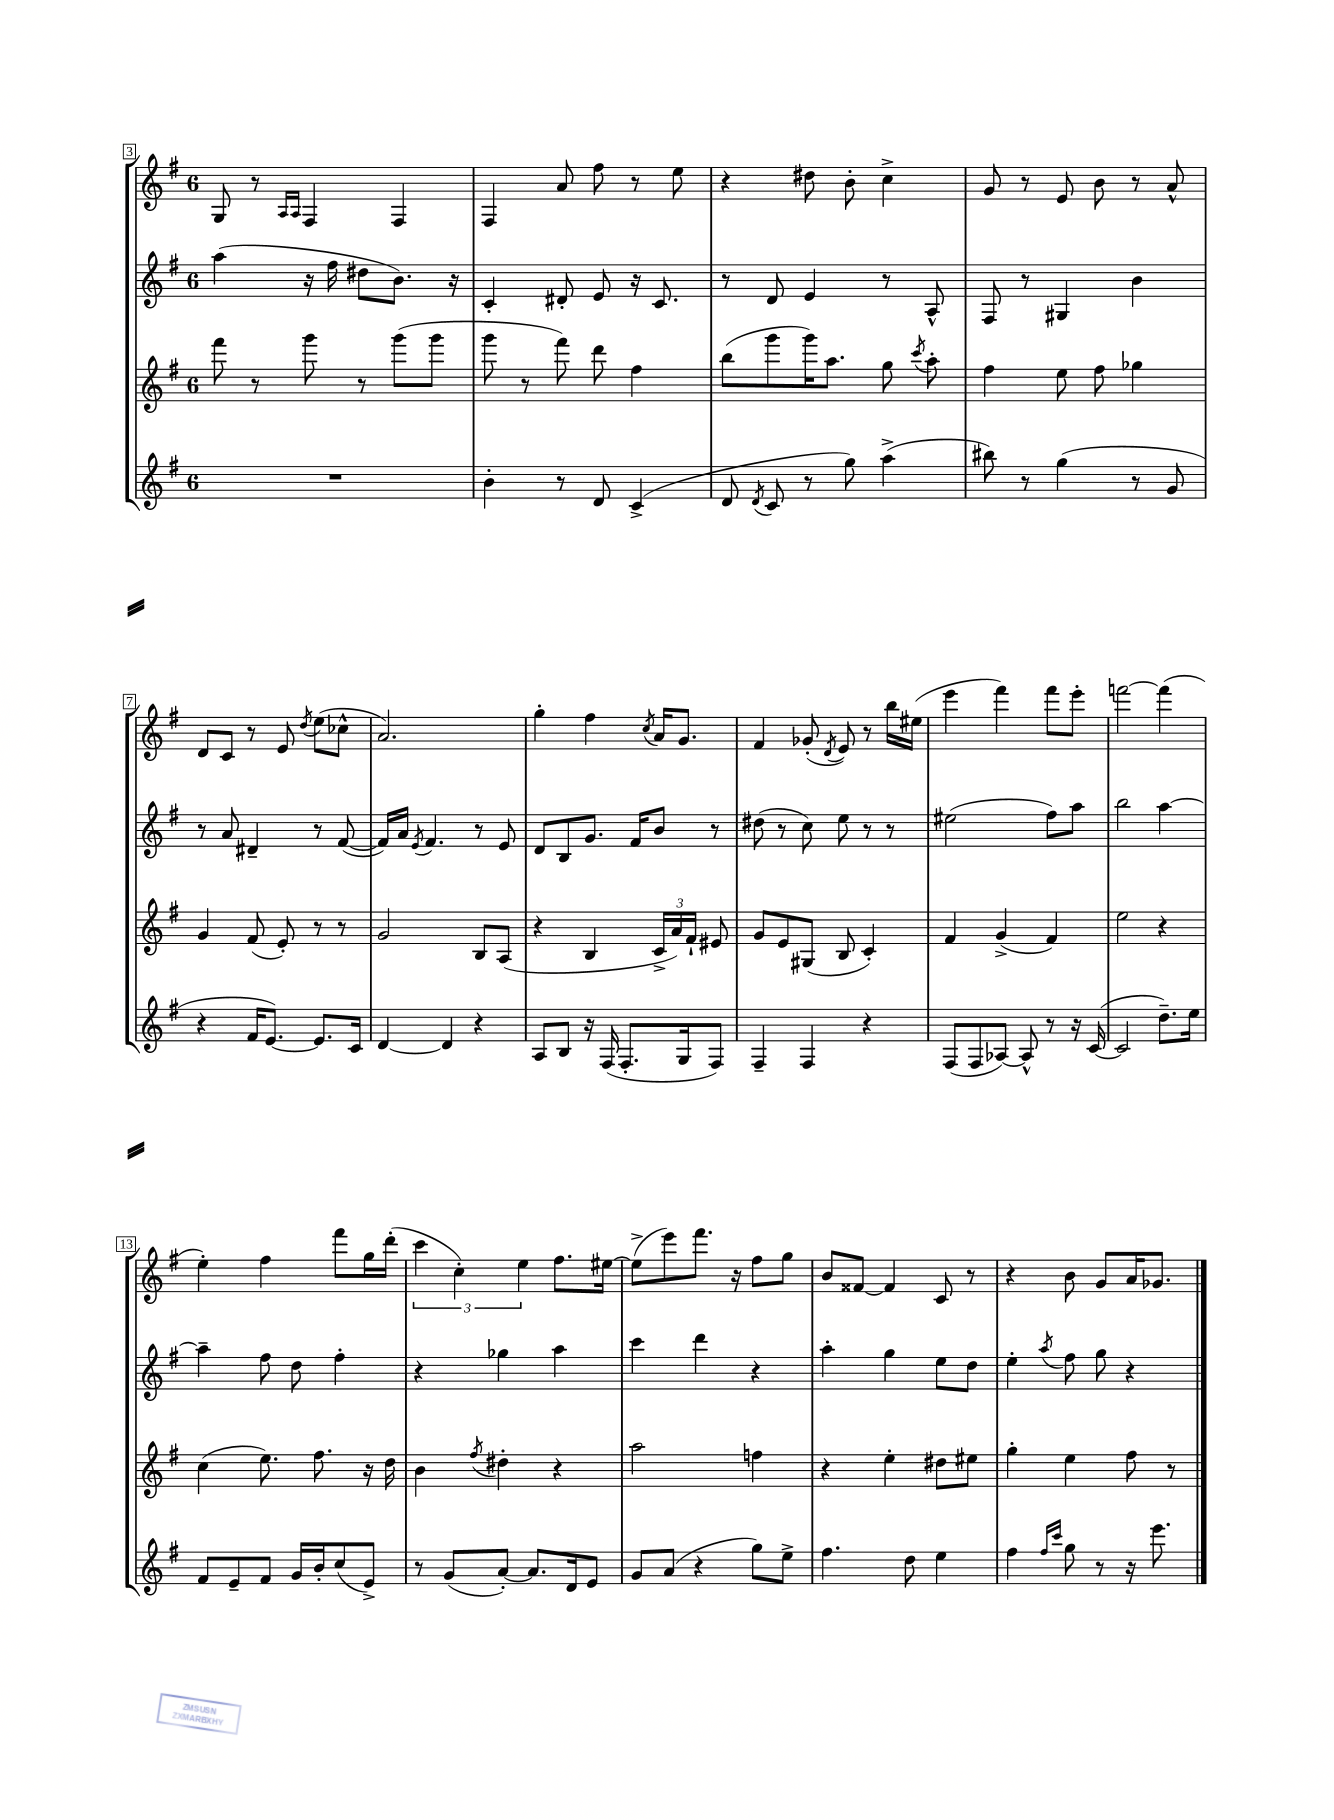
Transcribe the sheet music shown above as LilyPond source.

<<
\new StaffGroup <<
\new Staff = "s0" {
    \clef treble \key g \major \once \override Staff.TimeSignature.style = #'single-digit \time 6/8
    \autoBeamOff g8 r8 \grace { a16[ a16] } fis4 fis4 |
    fis4 a'8 fis''8 r8 e''8 |
    r4 dis''8 b'8-. c''4-> |
    g'8 r8 e'8 b'8 r8 a'8-^ |
    d'8[ c'8] r8 e'8 \acciaccatura { d''8 } e''8[( ces''8]-^ |
    a'2.) |
    g''4-. fis''4 \acciaccatura { c''8 } a'16[ g'8.] |
    fis'4 ges'8-.( \acciaccatura { d'8 } e'8) r8 b''16[ eis''16]( |
    e'''4 fis'''4) fis'''8[ e'''8]-. |
    f'''2~ f'''4( |
    e''4-.) fis''4 fis'''8[ g''16 d'''16]-.( |
    \tuplet 3/2 { c'''4 c''4-.) e''4 } fis''8.[ eis''16]~ |
    eis''8[->( e'''8) fis'''8.] r16 fis''8[ g''8] |
    b'8[ fisis'8]~ fisis'4 c'8 r8 |
    r4 b'8 g'8[ a'16 ges'8.] \bar "|." |
}
\new Staff = "s1" {
    \clef treble \key g \major \once \override Staff.TimeSignature.style = #'single-digit \time 6/8
    \autoBeamOff a''4( r16 fis''16 dis''8[ b'8.]) r16 |
    c'4-. dis'8-. e'8 r16 c'8. |
    r8 d'8 e'4 r8 a8-^ |
    fis8 r8 gis4 b'4 |
    r8 a'8 dis'4-- r8 fis'8~( |
    fis'16[) a'16] \acciaccatura { e'8 } fis'4. r8 e'8 |
    d'8[ b8 g'8.] fis'16[ b'8] r8 |
    dis''8( r8 c''8) e''8 r8 r8 |
    eis''2( fis''8[) a''8] |
    b''2 a''4~ |
    a''4-- fis''8 d''8 fis''4-. |
    r4 ges''4 a''4 |
    c'''4 d'''4 r4 |
    a''4-. g''4 e''8[ d''8] |
    e''4-. \acciaccatura { a''8 } fis''8 g''8 r4 \bar "|." |
}
\new Staff = "s2" {
    \clef treble \key g \major \once \override Staff.TimeSignature.style = #'single-digit \time 6/8
    \autoBeamOff fis'''8 r8 g'''8 r8 g'''8[( g'''8] |
    g'''8 r8 fis'''8) d'''8 fis''4 |
    b''8[( g'''8 g'''16) a''8.] g''8 \acciaccatura { c'''8 } a''8-. |
    fis''4 e''8 fis''8 ges''4 |
    g'4 fis'8( e'8-.) r8 r8 |
    g'2 b8[ a8]( |
    r4 b4 \tuplet 3/2 { c'16[-> a'16) fis'16]-! } eis'8 |
    g'8[ e'8 gis8]( b8 c'4-.) |
    fis'4 g'4->( fis'4) |
    e''2 r4 |
    c''4( e''8.) fis''8. r16 d''16 |
    b'4 \acciaccatura { fis''8 } dis''4-. r4 |
    a''2 f''4 |
    r4 e''4-. dis''8[ eis''8] |
    g''4-. e''4 fis''8 r8 \bar "|." |
}
\new Staff = "s3" {
    \clef treble \key g \major \once \override Staff.TimeSignature.style = #'single-digit \time 6/8
    \autoBeamOff R2. |
    b'4-. r8 d'8 c'4->( |
    d'8 \acciaccatura { d'8 } c'8 r8 g''8) a''4->( |
    bis''8) r8 g''4( r8 g'8 |
    r4 fis'16[ e'8.]~) e'8.[ c'16] |
    d'4~ d'4 r4 |
    a8[ b8] r16 fis16( fis8.[-. g16 fis8]) |
    fis4-- fis4 r4 |
    fis8[( fis8 aes8]~) aes8-^ r8 r16 c'16~( |
    c'2 d''8.[--) e''16] |
    fis'8[ e'8-- fis'8] g'16[ b'16-. c''8( e'8]->) |
    r8 g'8[( a'8]~-.) a'8.[ d'16 e'8] |
    g'8[ a'8]( r4 g''8[) e''8]-> |
    fis''4. d''8 e''4 |
    fis''4 \grace { fis''16[ c'''16] } g''8 r8 r16 e'''8. \bar "|." |
}
>>
>>
\layout { \context { \Score currentBarNumber = #3 \override BarNumber.stencil = #(make-stencil-boxer 0.1 0.3 ly:text-interface::print) } }
